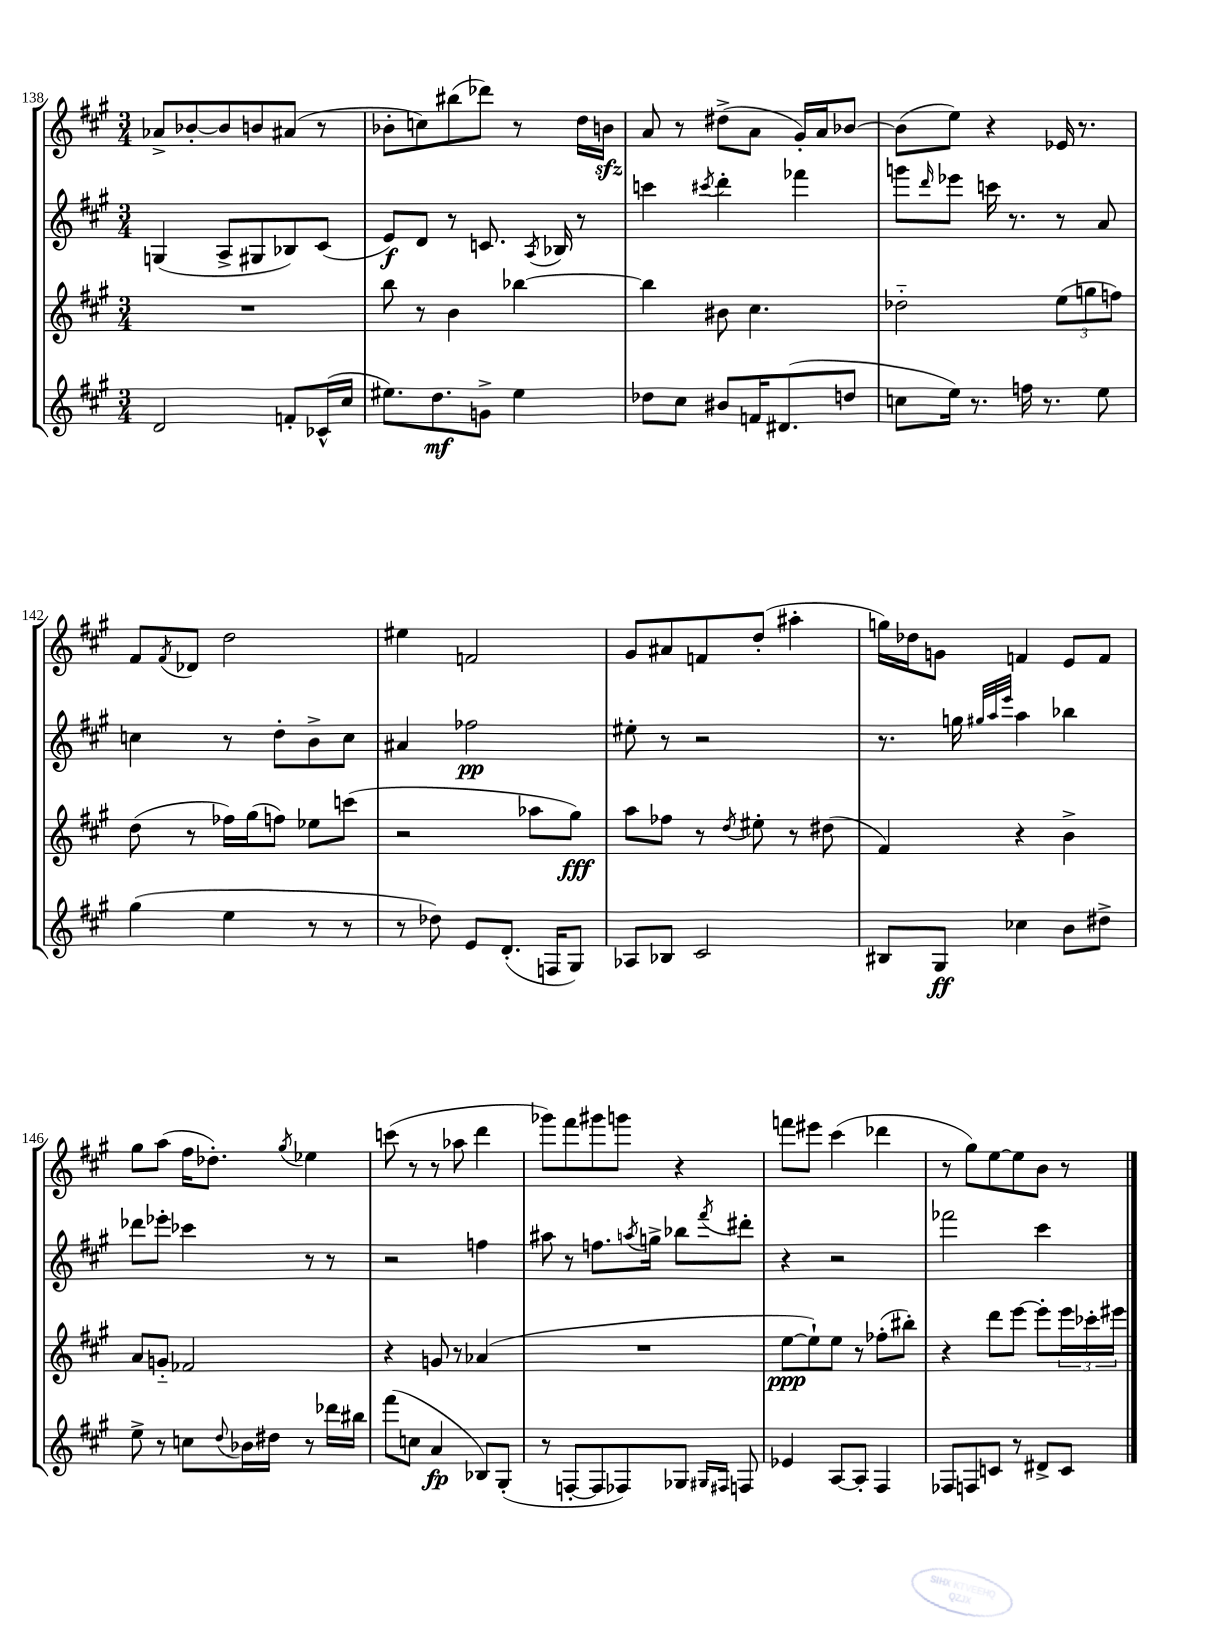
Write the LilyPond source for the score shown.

<<
\new StaffGroup <<
\new Staff = "s0" {
    \clef treble \key a \major \numericTimeSignature \time 3/4
    aes'8-> bes'8~-. bes'8 b'8 ais'8( r8 |
    bes'8-. c''8) bis''8( des'''8) r8 d''16 b'16\sfz |
    a'8 r8 dis''8->( a'8 gis'16-.) a'16 bes'8~ |
    bes'8( e''8) r4 ees'16 r8. |
    fis'8 \acciaccatura { fis'8 } des'8 d''2 |
    eis''4 f'2 |
    gis'8 ais'8 f'8 d''8-.( ais''4-. |
    g''16) des''16 g'8 f'4 e'8 f'8 |
    gis''8 a''8( fis''16 des''8.-.) \acciaccatura { gis''8 } ees''4 |
    c'''8( r8 r8 aes''8 d'''4 |
    ges'''8) fis'''8 gis'''8 g'''8 r4 |
    f'''8 eis'''8 cis'''4( des'''4 |
    r8 gis''8) e''8~ e''8 b'8 r8 \bar "|." |
}
\new Staff = "s1" {
    \clef treble \key a \major \numericTimeSignature \time 3/4
    g4( a8-> gis8 bes8) cis'8( |
    e'8\f) d'8 r8 c'8. \acciaccatura { a8 } bes16 r8 |
    c'''4 \acciaccatura { cis'''8 } d'''4-. fes'''4 |
    g'''8 \grace { d'''16 } ees'''8 c'''16 r8. r8 a'8 |
    c''4 r8 d''8-. b'8-> c''8 |
    ais'4 fes''2\pp |
    eis''8-. r8 r2 |
    r8. g''16 \grace { gis''32 a''32 e'''32 } a''4 bes''4 |
    des'''8 ees'''8-. ces'''4 r8 r8 |
    r2 f''4 |
    ais''8 r8 f''8. \acciaccatura { a''8 } g''16-> bes''8 \acciaccatura { fis'''8 } dis'''8-. |
    r4 r2 |
    fes'''2 cis'''4 \bar "|." |
}
\new Staff = "s2" {
    \clef treble \key a \major \numericTimeSignature \time 3/4
    R2. |
    b''8 r8 b'4 bes''4~ |
    bes''4 bis'8 cis''4. |
    des''2-_ \tuplet 3/2 { e''8( g''8 f''8) } |
    d''8( r8 fes''16) gis''16( f''8) ees''8 c'''8( |
    r2 aes''8 gis''8\fff) |
    a''8 fes''8 r8 \acciaccatura { d''8 } eis''8-. r8 dis''8( |
    fis'4) r4 b'4-> |
    a'8 g'8-_ fes'2 |
    r4 g'8 r8 aes'4( |
    R2. |
    e''8~\ppp e''8-!) e''8 r8 fes''8-.( bis''8-.) |
    r4 d'''8 e'''8~ e'''8-. \tuplet 3/2 { e'''16 ces'''16-. eis'''16 } \bar "|." |
}
\new Staff = "s3" {
    \clef treble \key a \major \numericTimeSignature \time 3/4
    d'2 f'8-. ces'16-^( cis''16 |
    eis''8.) d''8.\mf g'8-> eis''4 |
    des''8 cis''8 bis'8 f'16 dis'8.( d''8 |
    c''8 e''16) r8. f''16 r8. e''8 |
    gis''4( e''4 r8 r8 |
    r8 des''8) e'8 d'8.-.( f16 gis8) |
    aes8 bes8 cis'2 |
    bis8 gis8\ff ces''4 b'8 dis''8-> |
    e''8-> r8 c''8 \appoggiatura { d''8 } bes'16 dis''16 r8 des'''16 bis''16 |
    fis'''8( c''8 a'4\fp bes8) gis8-.( |
    r8 f8~-. f8 fes8) ges8 \grace { gis16 fis16 } f8 |
    ees'4 a8~ a8-. fis4 |
    fes8 f8 c'8 r8 dis'8-> c'8 \bar "|." |
}
>>
>>
\layout { \context { \Score currentBarNumber = #138 } }
